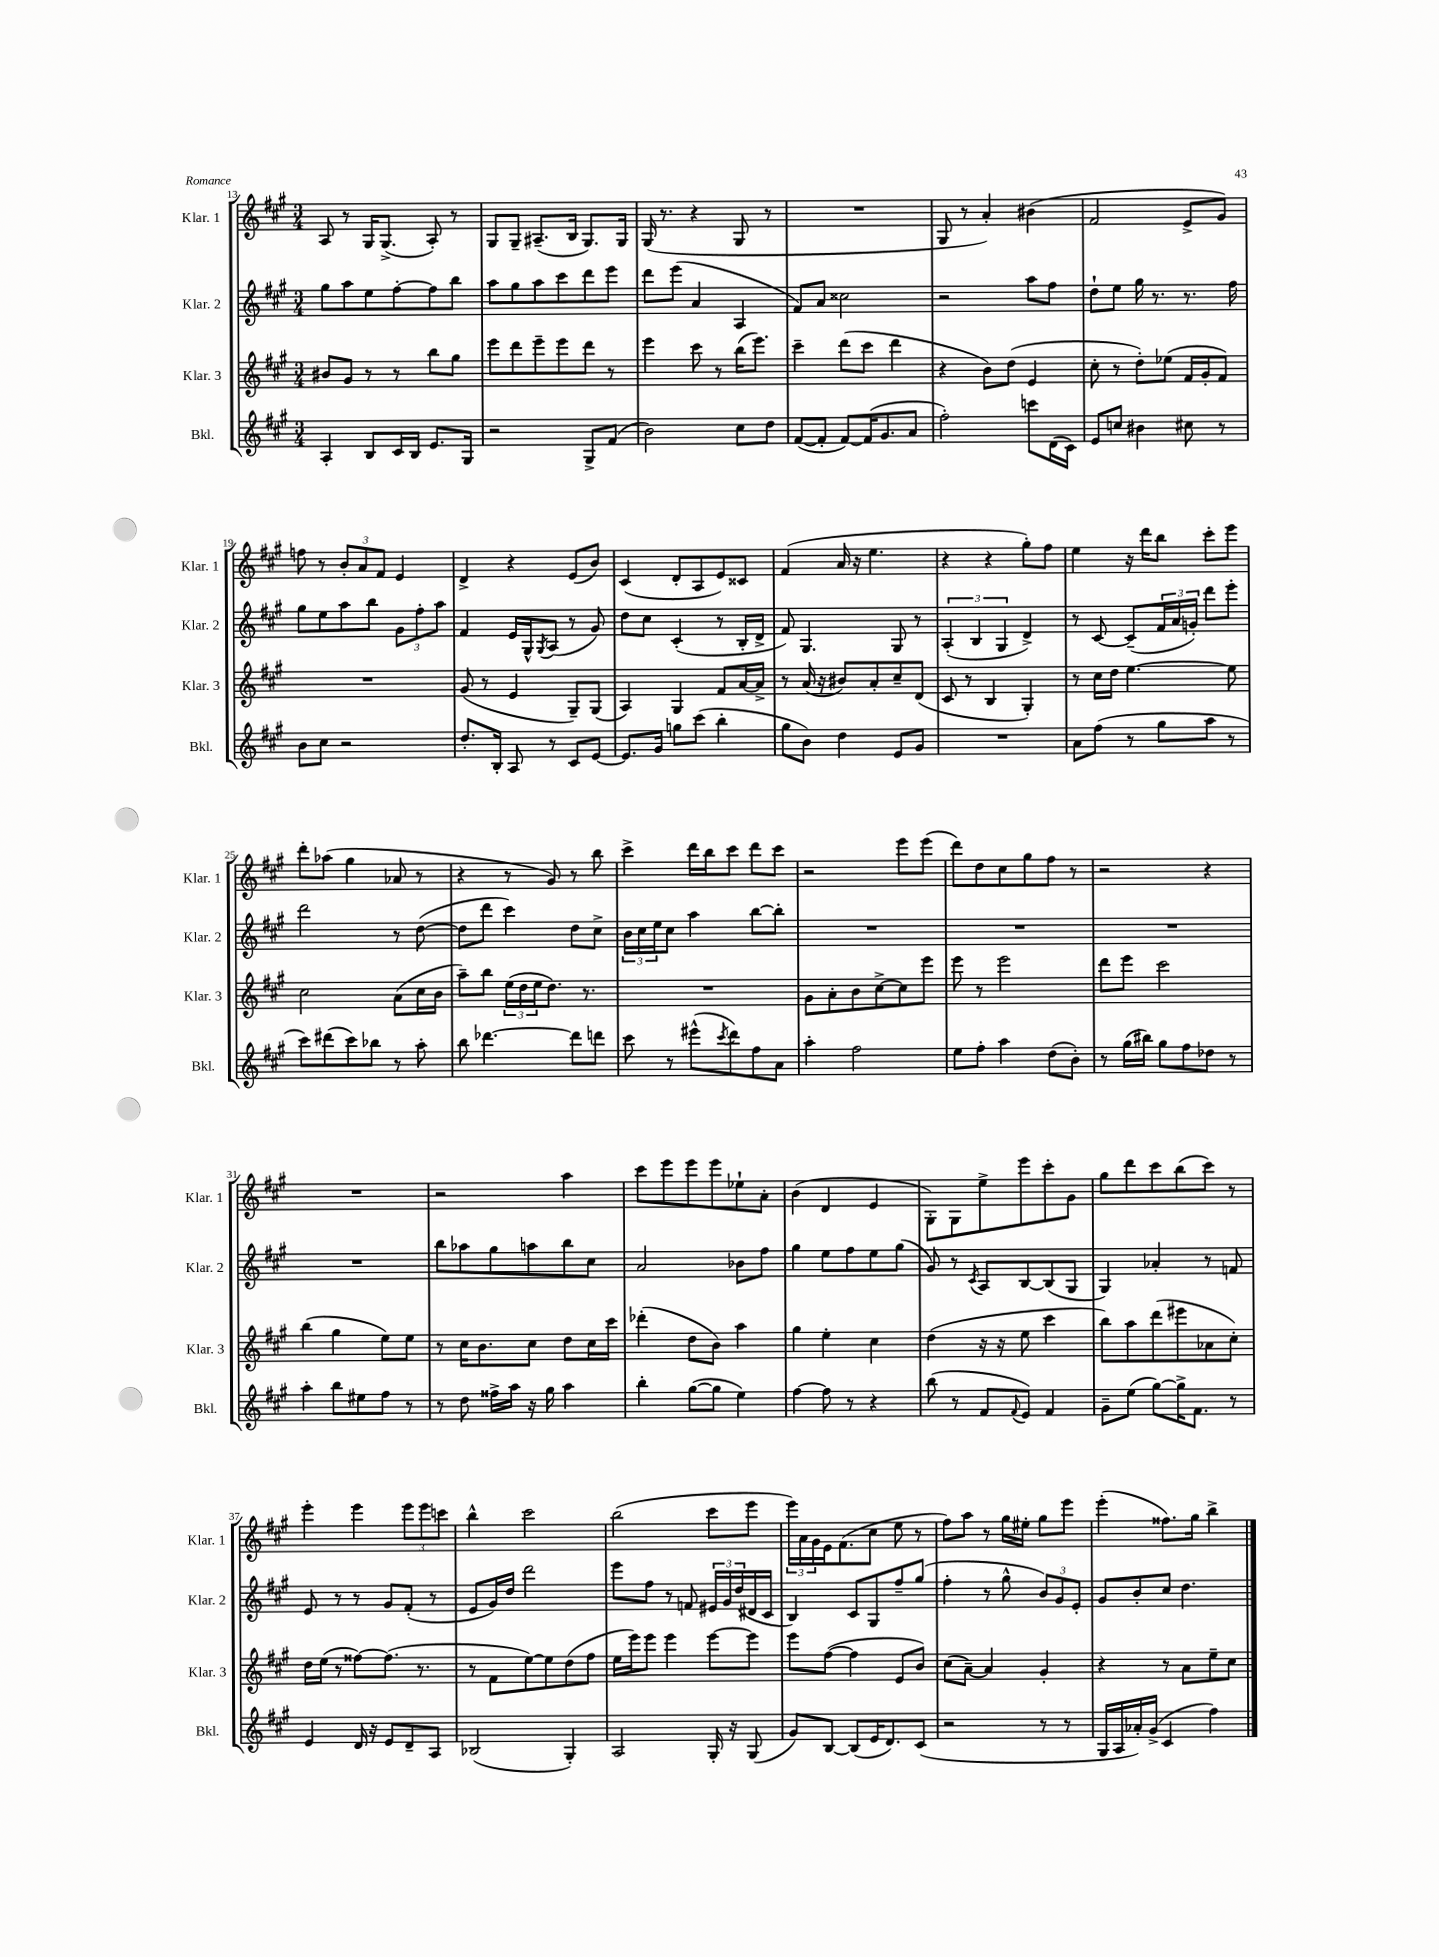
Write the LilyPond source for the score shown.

<<
\new StaffGroup <<
\new Staff = "s0" \with { instrumentName = "Klar. 1" shortInstrumentName = "Klar. 1" } {
    \clef treble \key a \major \numericTimeSignature \time 3/4
    a8 r8 gis16 gis8.->( a8-.) r8 |
    gis8 gis8-- ais8.--( b16 gis8.) gis16 |
    gis16( r8. r4 gis8 r8 |
    R2. |
    gis8 r8 a'4-.) bis'4( |
    fis'2 e'8-> gis'8) |
    f''8 r8 \tuplet 3/2 { b'8-. a'8 fis'8 } e'4 |
    d'4-> r4 e'8( b'8) |
    cis'4( d'8-. a8 e'8) cisis'8 |
    fis'4( a'16 r16 e''4. |
    r4 r4 gis''8-.) fis''8 |
    e''4 r16 d'''16 b''8 cis'''8-. e'''8 |
    d'''8-. aes''8( gis''4 aes'8 r8 |
    r4 r8 gis'8) r8 b''8 |
    cis'''4-> d'''16 b''16 cis'''8 d'''8 cis'''8 |
    r2 e'''8 e'''8( |
    d'''8) d''8 cis''8 gis''8 fis''8 r8 |
    r2 r4 |
    R2. |
    r2 a''4 |
    cis'''8 e'''8 e'''8 e'''8 ees''8-! a'8-. |
    b'4( d'4 e'4 |
    gis8-.) gis8 e''8-> e'''8 cis'''8-. gis'8 |
    gis''8 d'''8 cis'''8 b''8( cis'''8) r8 |
    e'''4-. e'''4 \tuplet 3/2 { e'''8 e'''8 c'''8 } |
    b''4-^ cis'''2 |
    b''2( cis'''8 e'''8 |
    \tuplet 3/2 { e'''16) a'16 gis'16 } e'16 fis'8.( cis''8 e''8 r8 |
    fis''8) a''8 r8 gis''16 eis''16-. gis''8 e'''8 |
    e'''4-.( fisis''8.) gis''16 b''4-> \bar "|." |
}
\new Staff = "s1" \with { instrumentName = "Klar. 2" shortInstrumentName = "Klar. 2" } {
    \clef treble \key a \major \numericTimeSignature \time 3/4
    gis''8 a''8 e''8 fis''8~-. fis''8 b''8 |
    a''8 gis''8 a''8 cis'''8 d'''8 e'''8 |
    d'''8 e'''8( a'4 a4 |
    fis'8) a'8 cisis''2 |
    r2 a''8 fis''8 |
    d''8-! e''8 gis''16 r8. r8. fis''16 |
    gis''8 e''8 a''8 b''8 \tuplet 3/2 { gis'8 fis''8-. a''8 } |
    fis'4 e'16 gis16-^ \acciaccatura { gis8 } a8( r8 gis'8) |
    d''8 cis''8 cis'4-.( r8 b16-. d'16-> |
    fis'8) gis4. gis8 r8 |
    \tuplet 3/2 { a4-.( b4 gis4 } d'4->) |
    r8 cis'8~ cis'8--( \tuplet 3/2 { fis'16 a'16 g'16-.) } d'''8 e'''8-. |
    d'''2 r8 d''8~( |
    d''8 d'''8 cis'''4) d''8 cis''8-> |
    \tuplet 3/2 { b'16 cis''16 e''16 } cis''8 a''4 b''8~ b''8-. |
    R2. |
    R2. |
    R2. |
    R2. |
    b''8 aes''8 gis''8 a''8 b''8 cis''8 |
    a'2 bes'8 fis''8 |
    gis''4 e''8 fis''8 e''8 gis''8( |
    gis'8) r8 \acciaccatura { cis'8 } a8 b8~ b8( gis8 |
    gis4) aes'4-. r8 f'8 |
    e'8 r8 r8 gis'8 fis'8-.( r8 |
    e'8 gis'16) d''16 d'''2 |
    e'''8 fis''8 r8 f'8 \tuplet 3/2 { eis'16 gis'16 d''16( } dis'16 cis'16 |
    b4) cis'8 gis8 fis''8-- gis''8( |
    fis''4-. r8 gis''8-^ \tuplet 3/2 { b'8) gis'8 e'8-. } |
    gis'8 b'8-. cis''8 d''4. \bar "|." |
}
\new Staff = "s2" \with { instrumentName = "Klar. 3" shortInstrumentName = "Klar. 3" } {
    \clef treble \key a \major \numericTimeSignature \time 3/4
    bis'8 gis'8 r8 r8 b''8 gis''8 |
    e'''8 d'''8 e'''8-- e'''8 d'''8 r8 |
    e'''4 cis'''8 r8 b''16( e'''8.) |
    cis'''4-- d'''8( cis'''8 d'''4 |
    r4 b'8) d''8( e'4 |
    cis''8-. r8 d''8-.) ees''8( fis'16 gis'16-. fis'8) |
    R2. |
    gis'8( r8 e'4 gis8--) gis8( |
    a4) gis4 fis'8 a'16~ a'16-> |
    r8 a'16( r16 bis'8) a'8-. cis''8-- d'8( |
    cis'8 r8 b4 gis4-.) |
    r8 cis''16 d''16 e''4.~ e''8 |
    cis''2 a'8( cis''16 b'16 |
    a''8--) b''8 \tuplet 3/2 { e''16( d''16 e''16 } d''8.) r8. |
    R2. |
    gis'8 a'8-. b'8 cis''8~-> cis''8 e'''8 |
    e'''8 r8 e'''2 |
    d'''8 e'''8 cis'''2 |
    b''4( gis''4 e''8) e''8 |
    r8 cis''16 b'8. cis''8 d''8 cis''16 cis'''16 |
    des'''4-.( d''8 b'8) a''4 |
    gis''4 e''4-. cis''4 |
    d''4( r16 r16 e''8 cis'''4 |
    b''8) a''8 d'''8( eis'''8 aes'8 cis''8-.) |
    d''16 e''16( r8 fisis''8~) fisis''8.( r8. |
    r8 fis'8 e''8~) e''8 d''8( fis''8 |
    e''16 e'''16) e'''8 e'''4 e'''8~ e'''8 |
    e'''8 fis''8~( fis''4 e'8 b'8) |
    cis''8( a'8~--) a'4 gis'4-. |
    r4 r8 a'8 e''8-- cis''8 \bar "|." |
}
\new Staff = "s3" \with { instrumentName = "Bkl." shortInstrumentName = "Bkl." } {
    \clef treble \key a \major \numericTimeSignature \time 3/4
    a4-. b8 cis'16 b16 e'8. gis16 |
    r2 gis8-> fis'8( |
    b'2) cis''8 d''8 |
    fis'8~( fis'8-. fis'8~) fis'16( gis'8. a'8 |
    fis''2-.) c'''8 d'16( cis'16) |
    e'8 c''8 bis'4 cis''8 r8 |
    b'8 cis''8 r2 |
    d''8.-. b16-. a8 r8 cis'8 e'8~ |
    e'8. gis'16 g''8 cis'''8( b''4-. |
    gis''8 b'8) d''4 e'8 gis'8 |
    R2. |
    a'8 fis''8( r8 gis''8 a''8 r8 |
    cis'''8) dis'''8( cis'''8) bes''8 r8 a''8-. |
    b''8 des'''4.~ des'''8 d'''8 |
    cis'''8 r8 eis'''8-^( \acciaccatura { cis'''8 } d'''8) fis''8 a'8 |
    a''4-. fis''2 |
    e''8 fis''8-. a''4 d''8( b'8-.) |
    r8 gis''16( bis''16) gis''8 fis''8 des''8 r8 |
    a''4-. b''8 eis''8 fis''8 r8 |
    r8 d''8 fisis''16-> a''16 r16 gis''16 a''4 |
    b''4-. gis''8~( gis''8 e''4) |
    fis''4~ fis''8 r8 r4 |
    b''8( r8 fis'8 \appoggiatura { fis'8 } e'8) fis'4 |
    gis'8-- e''8( gis''8~) gis''16-> fis'8. r8 |
    e'4 d'16 r16 e'8 d'8-- a8 |
    bes2( gis4-.) |
    a2 gis16-. r16 gis8( |
    gis'8) b8~ b8( e'16 d'8.) cis'8( |
    r2 r8 r8 |
    gis16 a16 aes'16-.) gis'16->( cis'4 fis''4) \bar "|." |
}
>>
>>
\layout { \context { \Score currentBarNumber = #13 } }
